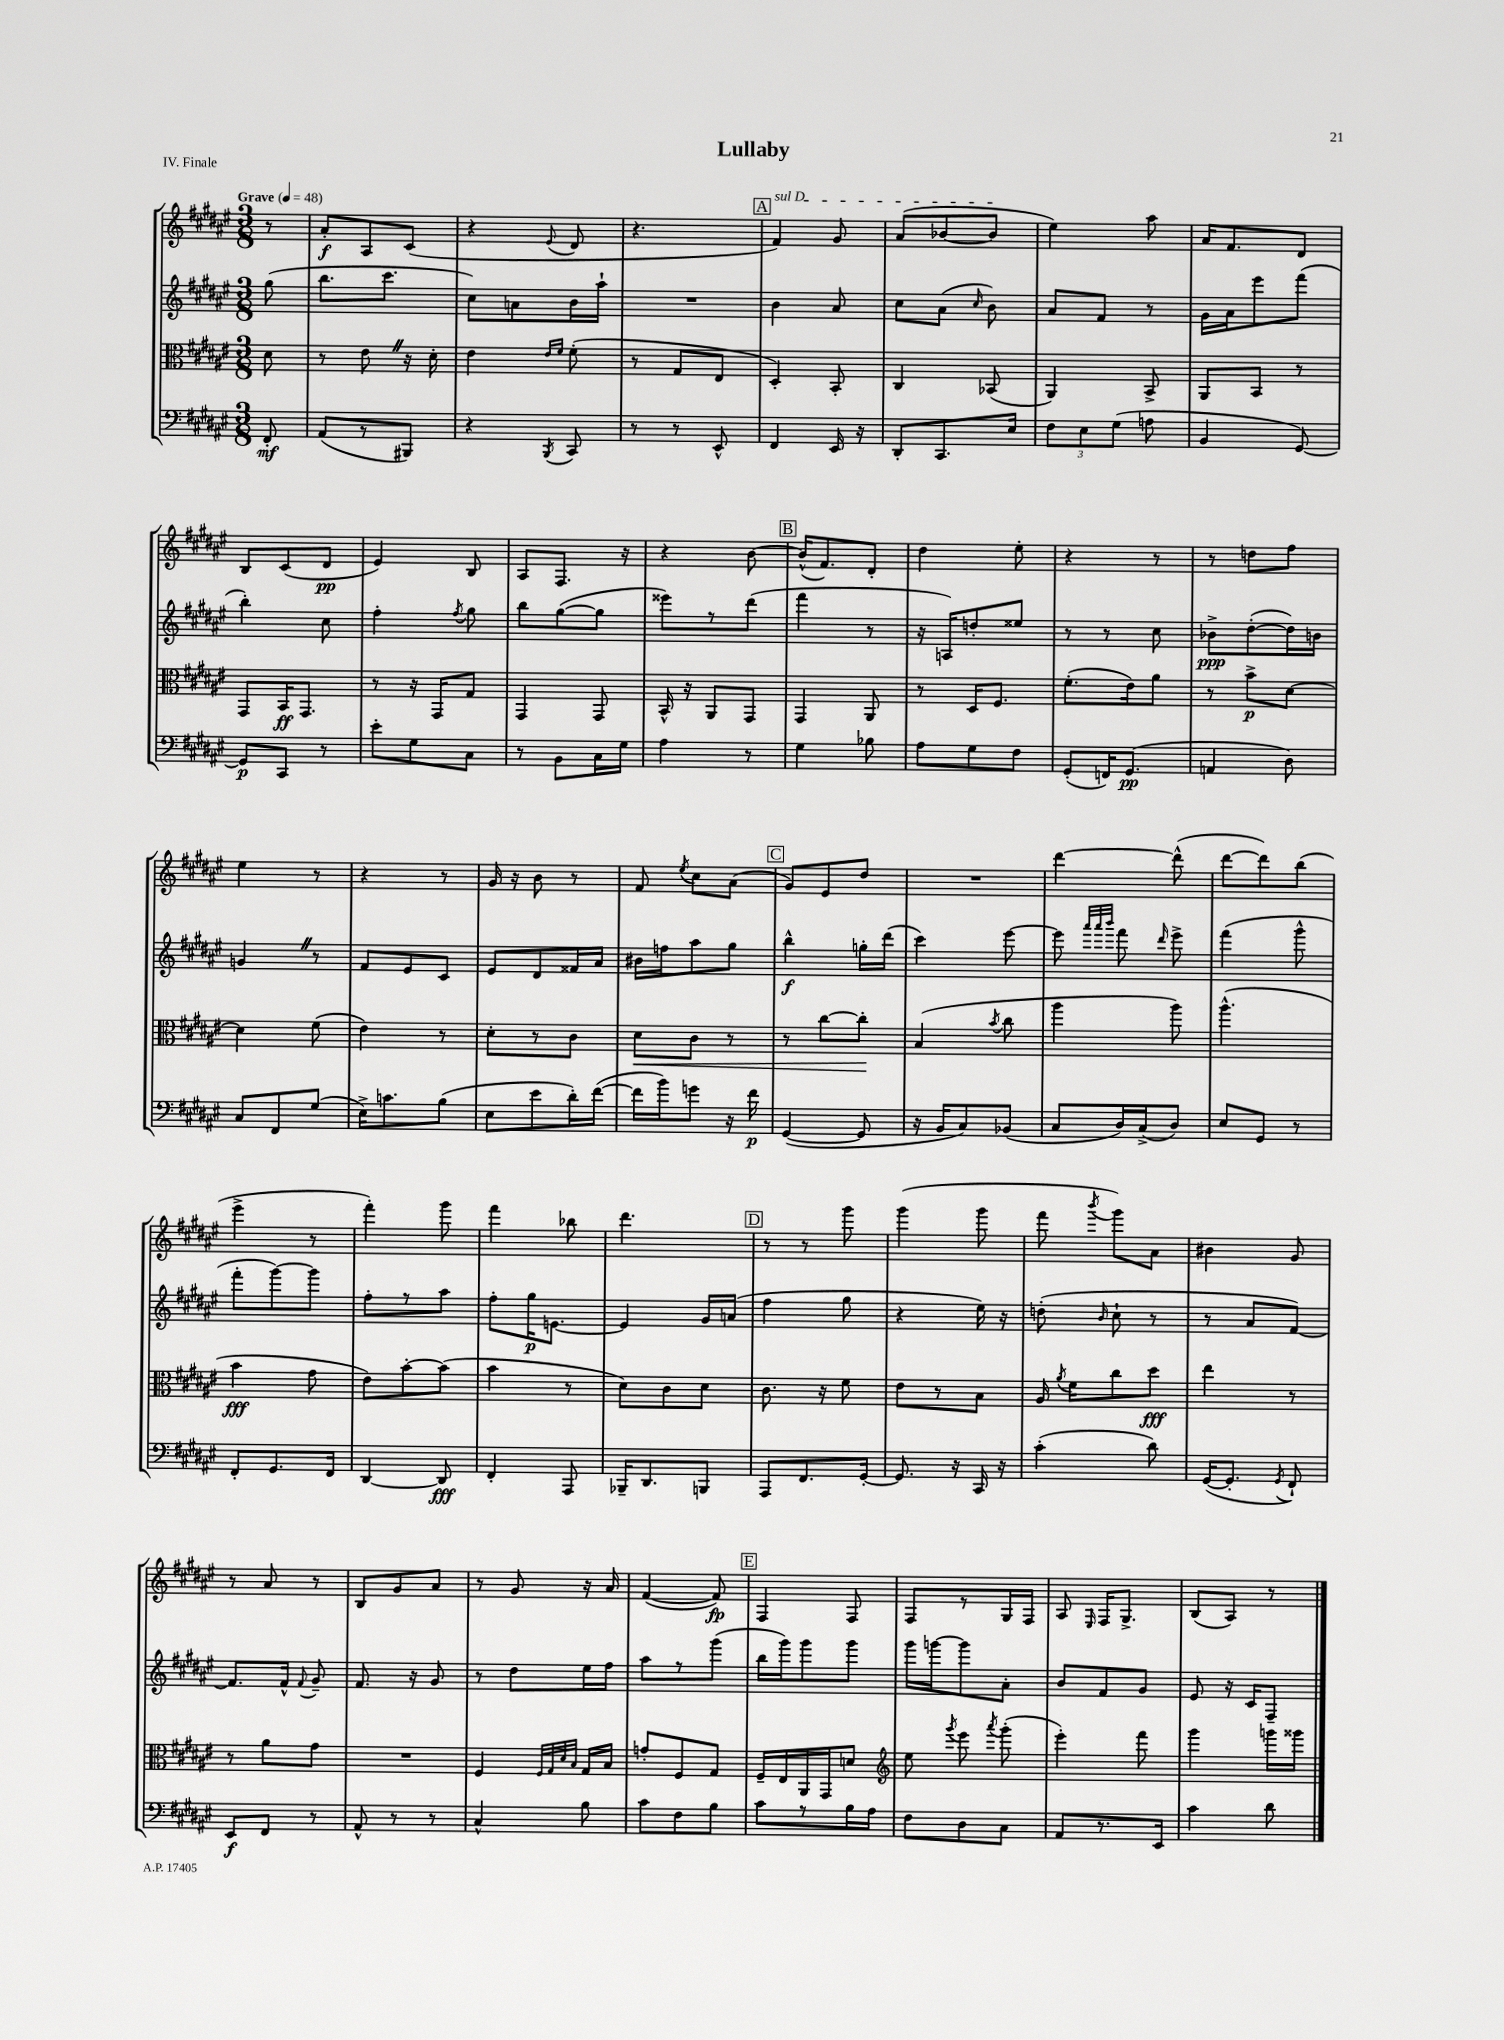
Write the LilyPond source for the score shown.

\header { title = "Lullaby" piece = "IV. Finale" }
<<
\new StaffGroup <<
\new Staff = "s0" {
    \clef treble \key fis \major \numericTimeSignature \time 3/8 \partial 8 \tempo "Grave" 4 = 48
    \autoBeamOff r8 |
    ais'8[-.\f ais8 cis'8]( |
    r4 \appoggiatura { eis'8 } dis'8 |
    r4. |
    \mark \markup { \box "A" } \once \override TextSpanner.bound-details.left.text = \markup { \italic "sul D" } fis'4\startTextSpan) gis'8 |
    ais'8[( bes'8~ bes'8]\stopTextSpan |
    eis''4) ais''8 |
    ais'16[ fis'8. dis'8] |
    b8[ cis'8( dis'8]\pp |
    eis'4) b8 |
    ais8[ fis8.] r16 |
    r4 b'8~ |
    \mark \markup { \box "B" } b'16[-^( fis'8.) dis'8]-. |
    dis''4 eis''8-. |
    r4 r8 |
    r8 d''8[ fis''8] |
    eis''4 r8 |
    r4 r8 |
    gis'16 r16 b'8 r8 |
    fis'8 \acciaccatura { eis''8 } cis''8[ ais'8]( |
    \mark \markup { \box "C" } gis'8[) eis'8 dis''8] |
    R4. |
    dis'''4~ dis'''8-^( |
    dis'''8[~ dis'''8) b''8]( |
    eis'''4-> r8 |
    fis'''4-.) gis'''8 |
    fis'''4 bes''8 |
    dis'''4. |
    \mark \markup { \box "D" } r8 r8 gis'''8 |
    gis'''4( gis'''8 |
    fis'''8 \acciaccatura { b'''8 } gis'''8[) ais'8] |
    bis'4 gis'8 |
    r8 ais'8 r8 |
    b8[ gis'8 ais'8] |
    r8 gis'8 r16 ais'16 |
    fis'4~( fis'8\fp) |
    \mark \markup { \box "E" } fis4 fis8 |
    fis8[ r8 gis16 fis16] |
    ais8 \grace { eis16 } fis16[ gis8.]-> |
    b8[( ais8]) r8 \bar "|." |
}
\new Staff = "s1" {
    \clef treble \key fis \major \numericTimeSignature \time 3/8 \partial 8
    \autoBeamOff gis''8( |
    b''8.[ cis'''8.] |
    cis''8[) a'8 b'16 ais''16]-! |
    R4. |
    \mark \markup { \box "A" } b'4 ais'8 |
    cis''8[ ais'8]( \grace { cis''16 } b'8) |
    ais'8[ fis'8] r8 |
    gis'16[ ais'16 eis'''8 fis'''8]( |
    b''4-.) cis''8 |
    fis''4-. \acciaccatura { fis''8 } gis''8 |
    b''8[ gis''8~( gis''8] |
    eisis'''8[) r8 dis'''8]( |
    \mark \markup { \box "B" } fis'''4 r8 |
    r16 a16[) d''8-. eisis''8] |
    r8 r8 cis''8 |
    bes'8[->\ppp dis''8~-.( dis''16) b'16] |
    g'4 \once \override BreathingSign.text = \markup { \musicglyph "scripts.caesura.straight" } \breathe r8 |
    fis'8[ eis'8 cis'8] |
    eis'8[ dis'8 fisis'16 ais'16] |
    bis'16[ f''16 ais''8 gis''8] |
    \mark \markup { \box "C" } b''4-^\f g''16[-. dis'''16]( |
    cis'''4) eis'''8~ |
    eis'''8 \grace { ais'''32[ ais'''32 b'''32] } fis'''8 \grace { dis'''16 } eis'''8-> |
    fis'''4( gis'''8-^ |
    fis'''8[-. gis'''8~) gis'''8] |
    fis''8[-. r8 ais''8] |
    fis''8[-. gis''16\p e'8.]~ |
    e'4 gis'16[ a'16]( |
    \mark \markup { \box "D" } fis''4 gis''8 |
    r4 eis''16) r16 |
    d''8-.( \grace { b'16 } cis''8-! r8 |
    r8 ais'8[ fis'8]~) |
    fis'8.[ fis'16]-^ \appoggiatura { fis'8 } gis'8-- |
    fis'8. r16 gis'8 |
    r8 dis''8[ eis''16 fis''16] |
    ais''8[ r8 gis'''8]( |
    \mark \markup { \box "E" } b''16[ gis'''16) gis'''8 gis'''8] |
    gis'''16[ g'''16~ g'''8 ais'8]-. |
    b'8[ fis'8 gis'8] |
    eis'8 r16 cis'16[ fis8]-- \bar "|." |
}
\new Staff = "s2" {
    \clef alto \key fis \major \numericTimeSignature \time 3/8 \partial 8
    \autoBeamOff dis'8 |
    r8 eis'8 \once \override BreathingSign.text = \markup { \musicglyph "scripts.caesura.straight" } \breathe r16 dis'16-. |
    eis'4 \grace { eis'16[ fis'16] } fis'8-.( |
    r8 gis8[ eis8] |
    \mark \markup { \box "A" } dis4-.) b,8-. |
    cis4 bes,8( |
    ais,4) b,8-> |
    ais,8[ b,8] r8 |
    gis,8[ b,16\ff gis,8.] |
    r8 r16 gis,16[ gis8] |
    gis,4 gis,8 |
    b,16-^ r16 ais,8[ gis,8] |
    \mark \markup { \box "B" } gis,4 ais,8 |
    r8 dis16[ fis8.] |
    fis'8.[-.( eis'16) ais'8] |
    r8 b'8[->\p dis'8]~ |
    dis'4 fis'8( |
    eis'4) r8 |
    dis'8[-. r8 cis'8] |
    dis'8[\< cis'8] r8 |
    \mark \markup { \box "C" } r8 cis''8[~ cis''8]-.\! |
    b4( \acciaccatura { b'8 } cis''8 |
    ais''4 ais''8) |
    ais''4.-^( |
    b'4\fff gis'8 |
    eis'8[) b'8~-. b'8]( |
    b'4 r8 |
    dis'8[) cis'8 dis'8] |
    \mark \markup { \box "D" } cis'8. r16 fis'8 |
    eis'8[ r8 b8] |
    ais16 \acciaccatura { ais'8 } fis'16[ cis''8 dis''8]\fff |
    eis''4 r8 |
    r8 ais'8[ gis'8] |
    R4. |
    fis4 \grace { fis32[ gis32 dis'32 b32] } gis16[ b16] |
    g'8[-. fis8 gis8] |
    \mark \markup { \box "E" } fis16[-- eis16 ais,16 gis,16 d'8] |
    \clef treble eis''8 \acciaccatura { gis'''8 } eis'''8 \acciaccatura { ais'''8 } gis'''8-.( |
    eis'''4-.) fis'''8 |
    gis'''4 g'''16[ gisis'''16] \bar "|." |
}
\new Staff = "s3" {
    \clef bass \key fis \major \numericTimeSignature \time 3/8 \partial 8
    \autoBeamOff fis,8-.\mf |
    ais,8[( r8 bis,,8]) |
    r4 \acciaccatura { b,,8 } cis,8 |
    r8 r8 eis,8-^ |
    \mark \markup { \box "A" } fis,4 eis,16 r16 |
    dis,8[-. cis,8. eis16] |
    \tuplet 3/2 { fis8[ eis8 gis8]( } a8 |
    b,4 gis,8~) |
    gis,8[\p cis,8] r8 |
    eis'8[-. gis8 cis8] |
    r8 b,8[ cis16 gis16] |
    ais4 r8 |
    \mark \markup { \box "B" } gis4 bes8 |
    ais8[ gis8 fis8] |
    gis,8[-.( f,16) gis,8.]\pp( |
    a,4 dis8) |
    cis8[ fis,8 gis8]( |
    eis16[->) c'8. b8]( |
    eis8[ eis'8 dis'16-.) fis'16]~( |
    fis'16[ b'16) g'8] r16 fis'16\p |
    \mark \markup { \box "C" } gis,4~( gis,8 |
    r16 b,16[ cis8) bes,8]( |
    cis8[ dis16) cis16->( dis8]) |
    eis8[ gis,8] r8 |
    fis,8[-. gis,8. fis,16] |
    dis,4~ dis,8\fff |
    fis,4-. ais,,8 |
    bes,,16[-- dis,8. b,,8] |
    \mark \markup { \box "D" } ais,,8[ fis,8. gis,16]~-. |
    gis,8. r16 cis,16 r16 |
    cis'4-.( dis'8) |
    gis,16[~( gis,8.]-. \acciaccatura { gis,8 } fis,8-!) |
    eis,8[\f fis,8] r8 |
    ais,8-^ r8 r8 |
    cis4-^ b8 |
    cis'8[ fis8 b8] |
    \mark \markup { \box "E" } cis'8[ r8 b16 ais16] |
    fis8[ dis8 cis8] |
    ais,8[ r8. eis,16] |
    cis'4 dis'8 \bar "|." |
}
>>
>>
\layout { \context { \Score \remove "Bar_number_engraver" } }
